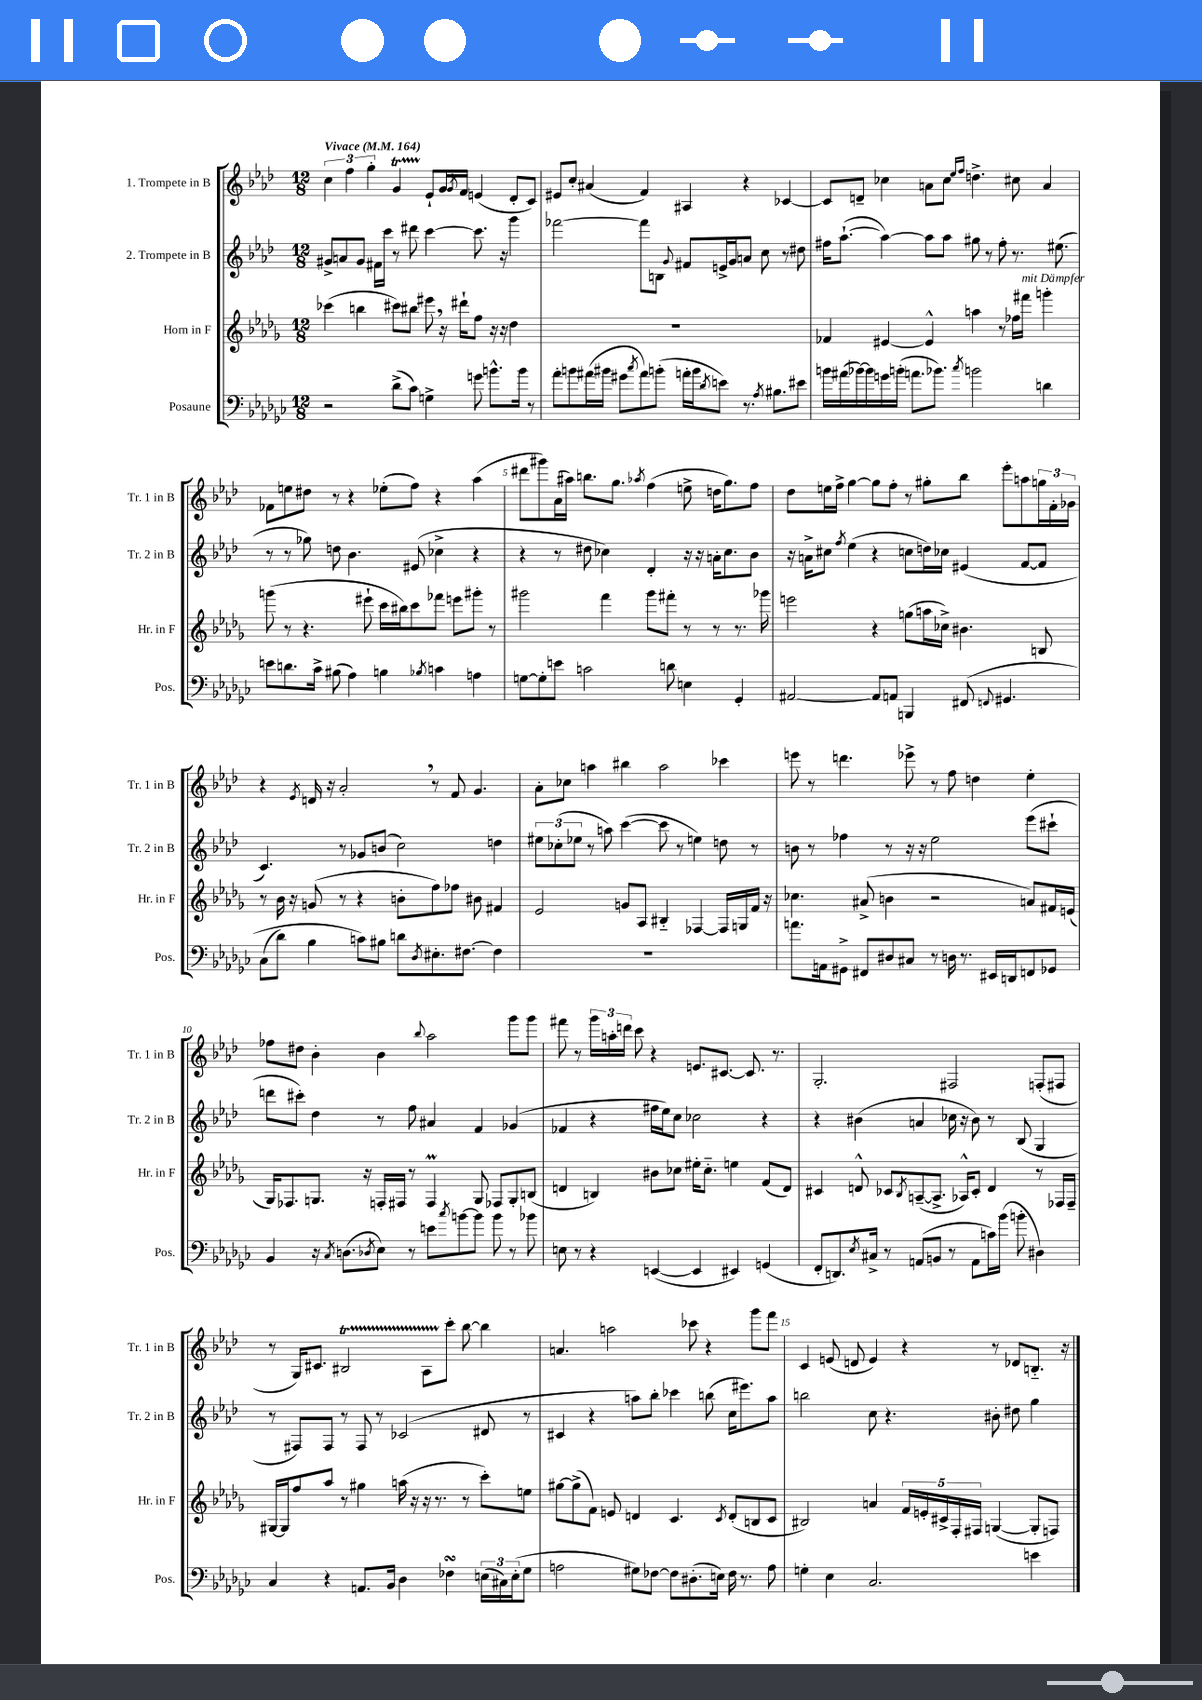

**kern	**kern	**kern	**kern
*staff4	*staff3	*staff2	*staff1
*clefF4	*clefG2	*clefG2	*clefG2
*k[b-e-a-d-g-c-]	*k[b-e-a-d-g-]	*k[b-e-a-d-]	*k[b-e-a-d-]
*M12/8	*M12/8	*M12/8	*M12/8
*MM164	*MM164	*MM164	*MM164
2r	(4ccc-	8g#^	6cc
.	.	8a	.
.	.	.	6ff
.	4bb	8g#	.
.	.	.	6gg'
.	.	16f#	.
.	.	16ccc	.
(8d-^	8ccc#)	8r	4g
8c-)	8bb#	8ddd#	.
4G^	8eee#	[4ccc	8e-`
.	16r	.	16g
.	.	.	8qg
.	16ddd#`	.	16f
8g	8ff	8.ccc]	(4e
8.b^^	16r	.	.
.	16r	16r	.
.	4dd-	4ggg	8d-'
16b	.	.	.
8r	.	.	8c)
=	=	=	=
8a-'	1.r	[2fff-	8e#
8b	.	.	8cc'
(16a#	.	.	(4a#
16b#	.	.	.
8g#	.	.	.
8qcc-	.	.	.
8a#)	.	8fff-]	4f)
(8b'	.	8B	.
.	.	8qqg	.
16a'	.	8f#	4A#
16b	.	.	.
8qd-	.	.	.
8e)	.	16e^	.
.	.	16g	.
8.r	.	8a	4r
.	.	8cc	.
8qA-	.	.	.
8.B#	.	.	.
.	.	8r	[4c-
8e#	.	8dd#	.
=	=	=	=
16b	4f-	16ff#	8c-]
(16a#	.	([8.aa-`	.
[16b-)	.	.	8d~
16b-]	.	.	.
16g	[4e#	4aa-_)	4cc-
(16b'	.	.	.
8.a	.	.	.
.	4e#^^]	8aa-]	8a
8.b-)	.	.	.
.	.	8aa-	8cc-
.	.	.	16qqee-
8qcc-	.	.	16qqff
2b	4aa	8gg#	4.dd^
.	.	8r	.
.	8r	8ff#'	.
.	16ff-	8.r	8cc#
.	16fff#	.	.
4d	4ggg'	.	4a
.	.	(8.ee#	.
=	=	=	=
8e	(8ggg	8r	8f-
8.d	8r	8r	8ee
.	4.r	8gg-)	8dd#
16c-^	.	.	.
(8B#	.	8dd	8r
4A-)	.	4.b-	4r
.	8eee#`	.	.
4B	16ccc	.	(8ee-'
.	16bb#)	.	.
.	8ccc	(8e#	8ff)
8qB-	.	.	.
4c	8fff-	4cc-^	4r
.	8eee	.	.
4A	8ggg#'	4r	(4aa-
.	8r	.	.
=	=	=	=
[8G	2ggg#	4r	8ddd#
8G']	.	.	8ggg#)
8e	.	8r	(16a-
.	.	.	16aa#)
2c	.	8dd#	8.bb
.	4fff	4cc-)	.
.	.	.	8.gg
.	.	.	8qaa-
.	8ggg#	4d-'	(4ff
8d	8fff#'	.	.
4E	8r	16r	8ee^
.	.	16r	.
.	8r	16a'	16dd
.	.	8.cc-	8.gg)
4GG-'	8.r	.	.
.	.	8b-	8ff
.	16ggg-	.	.
=	=	=	=
[2AA#	2eee	16r	8dd-
.	.	16a^	.
.	.	8cc#	16ee
.	.	.	16ff^
.	.	8qff	.
.	.	(4ee-	[4gg
8AA#]	4r	4r	8gg]
8AA	.	.	8ff'
4BBB	(8gg	8cc	8r
.	16aa	16dd)	8gg#'
.	16cc-^)	16cc-	.
&(8FF#	4.b#	(4e#	8bb-
8qqFF	.	.	.
4.GG#	.	.	8eee-'
.	.	[8f	8aa
.	8B	8f]	24gg
.	.	.	24f'
.	.	.	24g-
=	=	=	=
(8C-	8r	4.c)	4r
8d-)	16b-	.	.
.	16r	.	.
.	.	.	8qe-
4B-	(8g	.	16d
.	.	.	16r
.	8r	8r	2a-'
8c&)	4r	8g-	.
8B#	.	(8b	.
8d	8b'	2cc)	.
8qD-	.	.	.
8.E#'	8ff)	.	8r
.	8ff-	.	8f
[8.F#	.	.	.
.	8b#	.	4.g
4F#]	4f#	4dd	.
=	=	=	=
1.r	2e-	12ee#	8a-'
.	.	(12cc-'	.
.	.	.	8cc-
.	.	12ee-	.
.	.	8r	4aa
.	.	8aa)	.
.	8g	([4ccc	4bb#
.	8A-	.	.
.	4B#'~	8ccc]	2aa
.	.	8r	.
.	[4F-	4ee)	.
.	16F-]	8dd	4ccc-
.	16G	.	.
.	16f	8r	.
.	16r	.	.
=	=	=	=
8.a	4.cc-	8b	8eee
.	.	8r	8r
16AA	.	.	.
8GG#^	.	4ff-	4.ddd
8FF#	(8a#^	.	.
8D#	4b	8r	.
8C#	.	16r	8eee-^
.	.	16r	.
8r	2r	2ee-	8r
16D	.	.	8ff
8.r	.	.	.
.	.	.	4dd
16EE#	.	.	.
16DD	.	.	.
8FF	8a)	(8eee-	4ee-'
8GG-	16f#	8ccc#`	.
.	(16e	.	.
=	=	=	=
4BB-	16G-)	8ddd	8ff-
.	8.F-	.	.
.	.	8ccc#')	8dd#
16r	8.G	4dd-	4b-'
8qC-	.	.	.
(8.D	.	.	.
.	16r	.	.
8qD-	.	.	.
8E-)	16F'	8r	4b-
.	16F#	.	.
8r	8r	8ff	.
.	.	.	8qqbb-
8e	4F#	4a#	2aa-
8qcc-	.	.	.
[8b	.	.	.
8b]	8G	4f	.
8b	8F-	.	.
8r	8G'	(4g-	8ggg
8b-	(8B	.	8ggg
=	=	=	=
8E	4d	4f-	8fff#
8r	.	.	8r
4r	4B)	4r	24ggg
.	.	.	24aa'
.	.	.	24ddd
.	.	.	8ccc
([4EE	8b#	16ff#	4r
.	.	16ee-)	.
.	8cc-	8cc	.
4EE]	16ee#'	2cc-	8.e
.	8.cc-'~	.	.
.	.	.	[8.c#
4EE#)	4ee	.	.
.	.	.	8.c#]
(4GG	(8f	4r	.
.	.	.	8.r
.	8d)	.	.
=	=	=	=
8FF'	4c#	4r	2.G'
8.DD)	.	.	.
.	8d^^	(4b#	.
8qE-	.	.	.
16C#^	.	.	.
8r	8c-	.	.
.	8qB-	.	.
(8AA	([8A~	4a	.
8BB	8.A^]	.	.
8r	.	16cc-	2F#
.	16A-^^)	16r	.
8AA	8c-'	8b#)	.
16c)	4d	8r	.
(16b-	.	.	.
8b'	.	(8B-	.
4D#)	8r	4G	(8F'
.	16F-	.	8F#
.	16F-~	.	.
=	=	=	=
4C-	[16G#	8r	8r
.	16G#]	.	.
.	8ff	8F#)	16G)
.	.	.	8.c#
4r	8aa-	8F#	.
.	8r	8r	2B#
8.AA	4gg#	8F#	.
.	.	8r	.
16BB-	.	.	.
4D-	(16aa	(2c-	.
.	16r	.	.
.	16r	.	8A-
.	8.r	.	.
4F-	.	.	8ccc'
.	8r	.	[8bb-
(24E	8ccc')	8d#	4bb-]
24C#)	.	.	.
(24E'	.	.	.
8G-	8ee	8r	.
=	=	=	=
2A	[8gg#	4c#	4.a
.	(8gg#^]	.	.
.	8f)	4r	.
.	8e	.	2aa
8G#)	4d	8aa)	.
[8F-	.	8bb-'	.
8F-]	4.c	4ccc-	.
(8.D#'	.	.	8ccc-
.	.	(8bb	4r
16E)	.	.	.
.	8qc	.	.
16F-	(8d'	16cc	.
8.r	.	8.eee#)	.
.	8B	.	8ggg
8A	8c	8aa	8fff
=	=	=	=
4G'	2B#)	2bb	4c
4E-	.	.	(8e
.	.	.	8d
2.C-	4a	8cc	4e)
.	.	4.r	.
.	20f	.	4r
.	20e'	.	.
.	20c#^	.	.
.	20F'	.	.
.	20F#	.	.
.	([4G	8b#'	8r
.	.	8dd#	8d-
4e	8G']	4gg	8.B'~
.	8F)	.	.
.	.	.	16r
==	==	==	==
*-	*-	*-	*-
